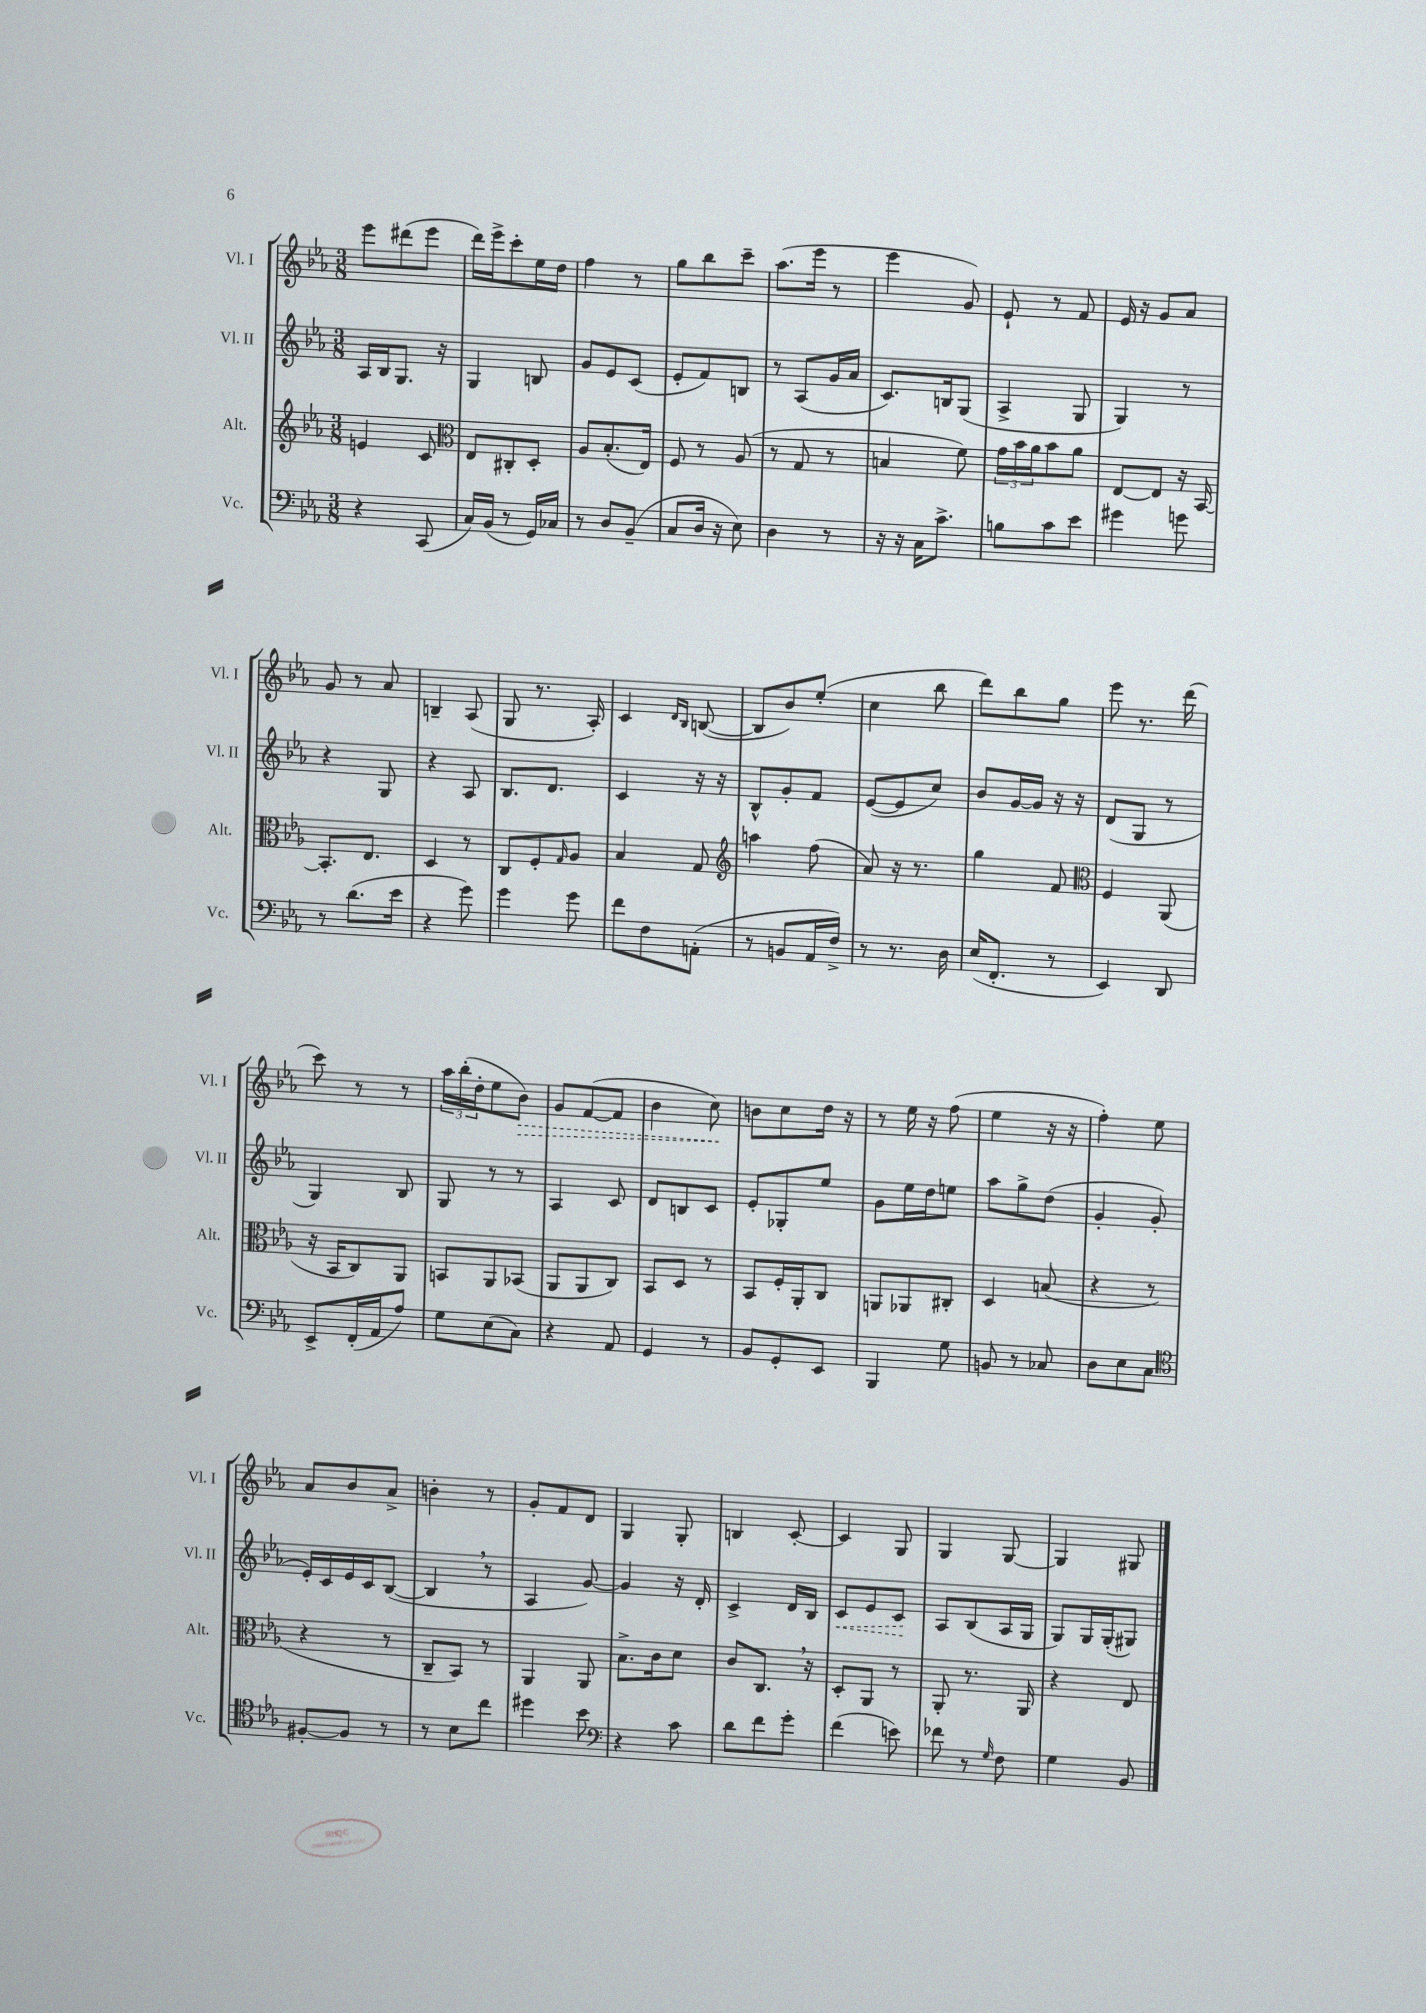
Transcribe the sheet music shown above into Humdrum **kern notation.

**kern	**kern	**kern	**dynam	**kern	**dynam
*part4	*part3	*part2	*part2	*part1	*part1
*staff4	*staff3	*staff2	*staff2	*staff1	*staff1
*I"Vc.	*I"Alt.	*I"Vl. II	*	*I"Vl. I	*
*I'Vc.	*I'Alt.	*I'Vl. II	*	*I'Vl. I	*
*clefF4	*clefG2	*clefG2	*	*clefG2	*
*k[b-e-a-]	*k[b-e-a-]	*k[b-e-a-]	*	*k[b-e-a-]	*
*M3/8	*M3/8	*M3/8	*	*M3/8	*
=89	=89	=89	=89	=89	=89
4r	4en/	16A-/LL	.	8eee-\L	.
.	.	16B-/J	.	.	.
.	.	8.G/J	.	(8ddd#X\	.
(8CC/	8c/	.	.	8eee-\J	.
.	.	16r	.	.	.
=90	=90	=90	=90	=90	=90
*	*clefC3	*	*	*	*
16C/LL)	8E-/L	4G/	.	16ddd\LL)	.
(16BB-/JJ	.	.	.	16eee-^\J	.
8r	8C#X'/	.	.	8ccc'\	.
16GG/LL)	8D'/J	8Bn/	.	16ee-\L	.
16C-X/JJ	.	.	.	16dd\JJ	.
=91	=91	=91	=91	=91	=91
8r	8A-/L	8g/L	.	4ff\	.
8D/L	(8.B-'/	8e-/	.	.	.
(8BB-~/J	.	(8c/J	.	8r	.
.	16E-/Jk)	.	.	.	.
=92	=92	=92	=92	=92	=92
8C/L	8F/	8e-'/L	.	8gg\L	.
16D/Jk	8r	8f/)	.	8bb-\	.
16r	.	.	.	.	.
8E-\)	(8A-/	8Bn/J	.	8ccc~\J	.
=93	=93	=93	=93	=93	=93
4D\	8r	8r	.	(8.aa-\L	.
.	8G/	(8A-/L	.	.	.
.	.	.	.	16eee-\Jk	.
8r	8r	16g/L	.	8r	.
.	.	16a-/JJ	.	.	.
=94	=94	=94	=94	=94	=94
16r	4Bn/	8.c/L)	.	4eee-\	.
16r	.	.	.	.	.
16C\KL	.	.	.	.	.
8.c^\J	.	16Bn/k	.	.	.
.	8f\)	(8G/J	.	8g/)	.
=95	=95	=95	=95	=95	=95
8Bn\L	24g\LL	4A-^/	.	8e-`/	.
.	24b-\	.	.	.	.
.	24a-\J	.	.	.	.
8c\	8b-\	.	.	8r	.
8e-\J	8a-\J	8G/	.	8f/	.
=96	=96	=96	=96	=96	=96
4g#X\	[8E-/L	4G/)	.	16e-/	.
.	.	.	.	16r	.
.	8E-/J]	.	.	8g/L	.
8gn\	16r	8r	.	8a-/J	.
.	[16BB-/	.	.	.	.
!!LO:LB:g=z
=97	=97	=97	=97	=97	=97
8r	8.BB-'/L]	4r	.	8g/	.
(8.d\L	.	.	.	8r	.
.	8.E-/J	.	.	.	.
.	.	8G/	.	8a-/	.
16e-\Jk	.	.	.	.	.
=98	=98	=98	=98	=98	=98
4r	4D/	4r	.	4Bn~/	.
8g\)	8r	8A-/	.	(8A-/	.
=99	=99	=99	=99	=99	=99
4g\	8C/L	8.B-/L	.	8G/	.
.	8F'/	.	.	8.r	.
.	.	8.d/J	.	.	.
.	16qqG/	.	.	.	.
8g\	8A-/J	.	.	.	.
.	.	.	.	16A-'/)	.
=100	=100	=100	=100	=100	=100
8f\L	4B-/	4c/	.	4c/	.
8F\	.	.	.	.	.
.	.	.	.	16qqd/LL	.
.	.	.	.	16qqB-/JJ	.
(8AAn'\J	8G/	16r	.	([8Bn/	.
.	.	16r	.	.	.
=101	=101	=101	=101	=101	=101
*	*clefG2	*	*	*	*
8r	4aan\	8B-^^/L	.	8B/L]	.
8BBn/L	.	8g'/	.	8b-/)	.
16AA-/L	(8ff\	8f/J	.	(8ee-'/J	.
16F^/JJ)	.	.	.	.	.
=102	=102	=102	=102	=102	=102
8r	8a-/)	([8e-/L	.	4cc\	.
8.r	16r	8e-/]	.	.	.
.	8.r	.	.	.	.
.	.	8cc/J)	.	8bb-\	.
16D\	.	.	.	.	.
=103	=103	=103	=103	=103	=103
(16E-/KL	4gg\	8b-/L	.	8ddd\L)	.
8.FF'/J	.	.	.	.	.
.	.	[16g/L	.	8bb-\	.
.	.	16g/JJ]	.	.	.
8r	8f/	16r	.	8gg\J	.
.	.	16r	.	.	.
=104	=104	=104	=104	=104	=104
*	*clefC3	*	*	*	*
4EE-/)	4F/	(8d/L	.	8eee-\	.
.	.	8G/J	.	8.r	.
8DD/	(8AA-/	8r	.	.	.
.	.	.	.	(16ddd\	.
!!LO:LB:g=z
=105	=105	=105	=105	=105	=105
8EE-^/L	16r	4G/)	.	8ccc\)	.
.	16BB-/KL	.	.	.	.
(16FF'/L	8C/)	.	.	8r	.
16AA-/J	.	.	.	.	.
8A-/J)	8AA-/J	8B-/	.	8r	.
=106	=106	=106	=106	=106	=106
8G\L	8BBn/L	8G/	.	24aa-\LL	.
.	.	.	.	(24bb-'\	.
.	.	.	.	24dd'\J	.
(8E-\	8AA-/	8r	.	8ee-\	.
!	!	!	!	!	!LO:HP:b
8C\J)	(8BB-X/J	8r	.	8b-\J)	>
=107	=107	=107	=107	=107	=107
4r	8AA-/L	4A-/	.	8g/L	.
.	8AA-/	.	.	([8f/	.
8AA-/	8C/J)	8c/	.	8f/J]	.
=108	=108	=108	=108	=108	=108
4GG/	8BB-/L	8d/L	.	4b-\	.
.	8D/J	8Bn/	.	.	.
8r	8r	8c/J	.	8cc\)	.
.	.	.	.	.	]
=109	=109	=109	=109	=109	=109
8BB-/L	8BB-/L	8e-'/L	.	8bn\L	.
8GG'/	16F'/L	8G-X'/	.	8cc\	.
.	16AA-'/J	.	.	.	.
8EE-/J	8C/J	8ee-/J	.	16dd\Jk	.
.	.	.	.	16r	.
=110	=110	=110	=110	=110	=110
4BBB-/	8AAn/L	8g\L	.	8r	.
.	8AA-X/	16ee-\L	.	16ee-\	.
.	.	16dd\J	.	16r	.
8G\	8C#X'/J	8een\J	.	(8ff\	.
=111	=111	=111	=111	=111	=111
8BBn/	4D/	8aa-\L	.	4ee-\	.
8r	.	8gg^\	.	.	.
8C-X/	(8Bn/	(8dd\J	.	16r	.
.	.	.	.	16r	.
=112	=112	=112	=112	=112	=112
8D\L	4r	4g'/	.	4ff'\)	.
8E-\	.	.	.	.	.
8C\J	8r	8g'/	.	8ee-\	.
!!LO:LB:g=z
=113	=113	=113	=113	=113	=113
*clefC4	*	*	*	*	*
[8F#X'/L	4r	16e-'/LL)	.	8a-/L	.
.	.	16c/	.	.	.
8F#/J]	.	16e-/	.	8b-/	.
.	.	16c/J	.	.	.
8r	8r	([8B-/J	.	8a-^/J	.
=114	=114	=114	=114	=114	=114
8r	8C~/L	4B-,/]	.	4bn'\	.
8B-\L	8BB-/J)	.	.	.	.
8cc\J	8r	8r	.	8r	.
=115	=115	=115	=115	=115	=115
4dd#X\	4AA-/	4A-/	.	8g'/L	.
.	.	.	.	8f/	.
8b-\	8AA-/	[8g/)	.	8d/J	.
=116	=116	=116	=116	=116	=116
*clefF4	*	*	*	*	*
4r	8.B-^\L	4g/]	.	4G/	.
.	16c\k	.	.	.	.
8c\	8d\J	16r	.	8G'/	.
.	.	16d'/	.	.	.
=117	=117	=117	=117	=117	=117
8d\L	8c/L	4c^/	.	4Bn/	.
8f\	8.C,/J	.	.	.	.
8g'\J	.	16d/LL	.	[8c'/	.
.	16r	16B-/JJ	.	.	.
=118	=118	=118	=118	=118	=118
!	!	!	!LO:HP:b	!	!
(4f\	8D'/L	8c/L	<	4c/]	.
.	8AA-/J	8e-/	.	.	.
8en\)	8r	8c/J	.	8G/	.
.	.	.	[	.	.
=119	=119	=119	=119	=119	=119
8f-X\	8AA-'/	8A-/L	.	4G/	.
8r	8.r	(8B-/	.	.	.
16qqG/	.	.	.	.	.
8F\	.	16A-/L	.	[8G/	.
.	16AA-/	16G/JJ	.	.	.
=120	=120	=120	=120	=120	=120
4G\	4r	8G/L)	.	4G/]	.
.	.	16G/L	.	.	.
.	.	(16G'/J	.	.	.
8BB-/	8E-/	8G#X/J)	.	8G#X/	.
==	==	==	==	==	==
*-	*-	*-	*-	*-	*-
